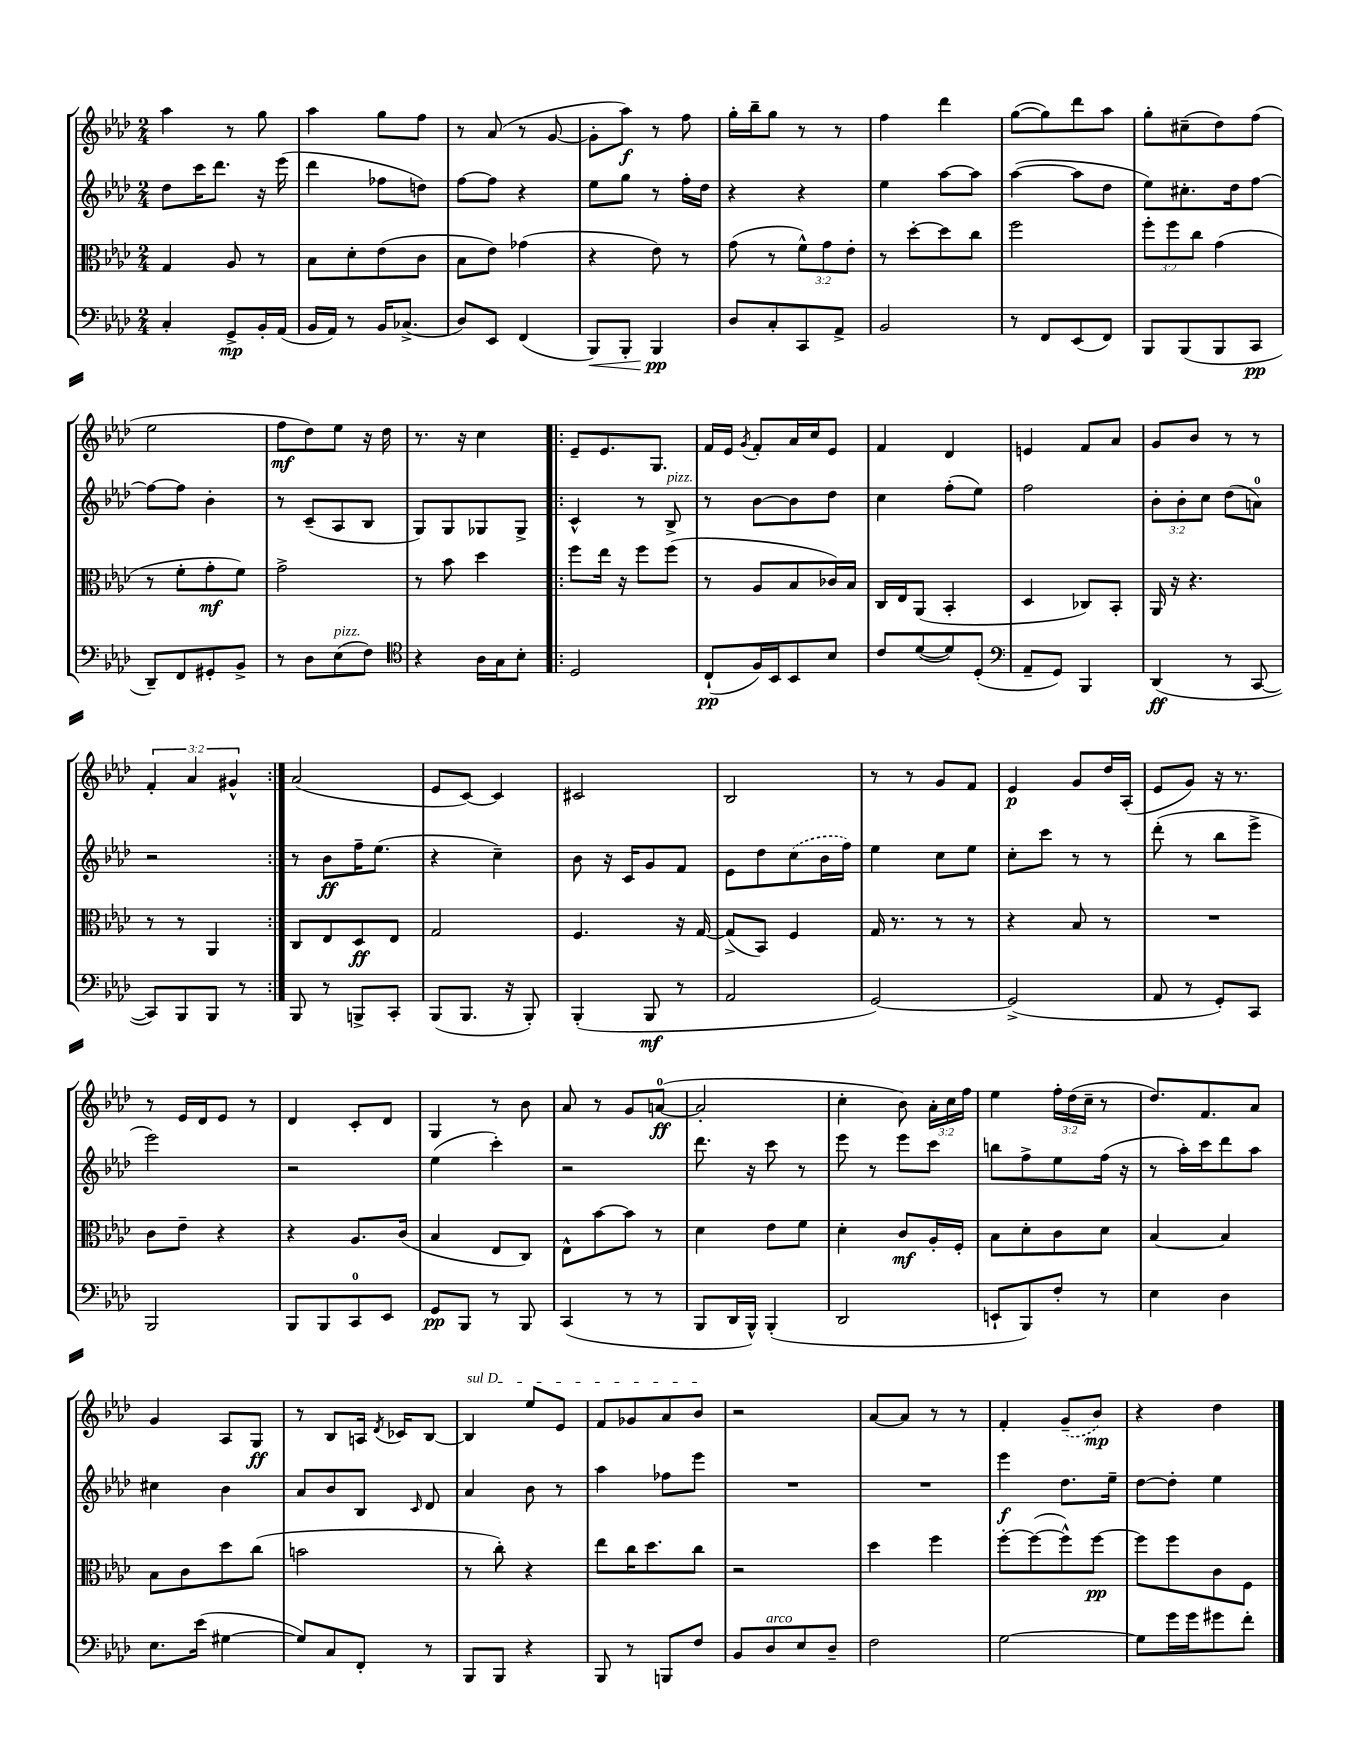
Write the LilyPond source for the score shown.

<<
\new StaffGroup <<
\new Staff = "s0" {
    \clef treble \key aes \major \numericTimeSignature \time 2/4 \override Staff.TupletNumber.text = #tuplet-number::calc-fraction-text
    \autoBeamOff aes''4 r8 g''8 |
    aes''4 g''8[ f''8] |
    r8 aes'8( r8 g'8~ |
    g'8[-. aes''8]\f) r8 f''8 |
    g''16[-. bes''16-- g''8] r8 r8 |
    f''4 des'''4 |
    g''8[~( g''8) des'''8 aes''8] |
    g''8[-. cis''8--( des''8) f''8]( |
    ees''2 |
    f''8[\mf des''8) ees''8] r16 des''16 |
    r8. r16 c''4 |
    \repeat volta 2 { ees'8[-- ees'8. g8.] |
    f'16[ ees'16] \acciaccatura { g'8 } f'8[-. aes'16 c''16 ees'8] |
    f'4 des'4 |
    e'4 f'8[ aes'8] |
    g'8[ bes'8] r8 r8 |
    \tuplet 3/2 { f'4-. aes'4 gis'4-^ } | }
    aes'2( |
    ees'8[ c'8]~) c'4 |
    cis'2 |
    bes2 |
    r8 r8 g'8[ f'8] |
    ees'4\p g'8[ des''16 aes16]-.( |
    ees'8[ g'8]) r16 r8. |
    r8 ees'16[ des'16 ees'8] r8 |
    des'4 c'8[-. des'8] |
    g4 r8 bes'8 |
    aes'8 r8 g'8[ a'8]-0~\ff( |
    a'2-. |
    c''4-. bes'8) \tuplet 3/2 { aes'16[-. c''16 f''16] } |
    ees''4 \tuplet 3/2 { f''16[-. des''16( c''16]-- } r8 |
    des''8.[) f'8. aes'8] |
    g'4 aes8[ g8]\ff |
    r8 bes8[ a16] \acciaccatura { des'8 } ces'16[ bes8]~ |
    \once \override TextSpanner.bound-details.left.text = \markup { \italic "sul D" } bes4\startTextSpan ees''8[ ees'8] |
    f'8[ ges'8 aes'8 bes'8]\stopTextSpan |
    r2 |
    aes'8[~ aes'8] r8 r8 |
    f'4-. \once \slurDashed g'8[--( bes'8]\mp) |
    r4 des''4 \bar "|." |
}
\new Staff = "s1" {
    \clef treble \key aes \major \numericTimeSignature \time 2/4 \override Staff.TupletNumber.text = #tuplet-number::calc-fraction-text
    \autoBeamOff des''8[ c'''16 des'''8.] r16 ees'''16( |
    des'''4 fes''8[ d''8]) |
    f''8[~ f''8] r4 |
    ees''8[ g''8] r8 f''16[-. des''16] |
    r4 r4 |
    ees''4 aes''8[~ aes''8] |
    aes''4~( aes''8[ des''8] |
    ees''8[) cis''8.-. des''16 f''8]~ |
    f''8[~ f''8] bes'4-. |
    r8 c'8[--( aes8 bes8] |
    g8[) g8 ges8 ges8]-> |
    \repeat volta 2 { c'4-^ r8 bes8->^\markup { \italic "pizz." } |
    r8 bes'8[~ bes'8 des''8] |
    c''4 f''8[-.( ees''8]) |
    f''2 |
    \tuplet 3/2 { bes'8[-. bes'8-. c''8] } des''8[( a'8]-0) |
    r2 | }
    r8 bes'8[\ff f''16-- ees''8.]( |
    r4 c''4--) |
    bes'8 r16 c'16[ g'8 f'8] |
    ees'8[ des''8 \once \slurDashed c''8( bes'16 f''16]) |
    ees''4 c''8[ ees''8] |
    c''8[-. c'''8] r8 r8 |
    des'''8-.( r8 bes''8[ ees'''8]-> |
    ees'''2) |
    r2 |
    ees''4( c'''4-.) |
    r2 |
    des'''8. r16 c'''8 r8 |
    ees'''8 r8 ees'''8[ c'''8] |
    b''8[ f''8-> ees''8 f''16]( r16 |
    r8 aes''16[-.) c'''16 des'''8 aes''8] |
    cis''4 bes'4 |
    aes'8[ bes'8 bes8] \grace { c'16 } des'8 |
    aes'4 bes'8 r8 |
    aes''4 fes''8[ ees'''8] |
    R2 |
    R2 |
    ees'''4\f des''8.[ ees''16]-- |
    des''8[~ des''8]-. ees''4 \bar "|." |
}
\new Staff = "s2" {
    \clef alto \key aes \major \numericTimeSignature \time 2/4 \override Staff.TupletNumber.text = #tuplet-number::calc-fraction-text
    \autoBeamOff g4 aes8 r8 |
    bes8[ des'8-. ees'8( c'8] |
    bes8[ ees'8]) ges'4( |
    r4 ees'8) r8 |
    g'8( r8 \tuplet 3/2 { f'8[-^) g'8 ees'8]-. } |
    r8 des''8[~-. des''8 c''8] |
    f''2 |
    \tuplet 3/2 { f''8[-. f''8 c''8] } g'4( |
    r8 f'8[-. g'8-.\mf f'8]) |
    g'2-> |
    r8 bes'8 des''4 |
    \repeat volta 2 { f''8[ ees''16] r16 f''8[ f''8]( |
    r8 aes8[ bes8 ces'16) bes16] |
    c16[ ees16 aes,8]( bes,4-. |
    des4 ces8[) bes,8]-. |
    aes,16 r16 r4. |
    r8 r8 aes,4 | }
    c8[ ees8 des8\ff ees8] |
    g2 |
    f4. r16 g16~ |
    g8[->( bes,8]) f4 |
    g16 r8. r8 r8 |
    r4 bes8 r8 |
    R2 |
    c'8[ ees'8]-- r4 |
    r4 aes8.[ c'16]( |
    bes4 ees8[ c8]) |
    ees8[-^ bes'8~ bes'8] r8 |
    des'4 ees'8[ f'8] |
    des'4-. c'8[\mf aes16-. f16]-. |
    bes8[ des'8-. c'8 des'8] |
    bes4~ bes4 |
    bes8[ c'8 des''8 c''8]( |
    b'2 |
    r8 c''8-.) r4 |
    ees''8[ c''16 des''8. c''8] |
    r2 |
    des''4 f''4 |
    f''8[~-. f''8~( f''8-^) f''8]~\pp |
    f''8[ f''8 c'8 f8] \bar "|." |
}
\new Staff = "s3" {
    \clef bass \key aes \major \numericTimeSignature \time 2/4
    \autoBeamOff c4-. g,8[->\mp bes,16-. aes,16]( |
    bes,16[ aes,16]) r8 bes,16[ ces8.]->( |
    des8[) ees,8] f,4( |
    bes,,8[\<) bes,,8]-. bes,,4\pp\! |
    des8[ c8-. c,8 aes,8]-> |
    bes,2 |
    r8 f,8[ ees,8( f,8]) |
    bes,,8[ bes,,8( bes,,8 c,8]\pp |
    des,8[--) f,8 gis,8-. bes,8]-> |
    r8 des8[ ees8^\markup { \italic "pizz." }( f8]) |
    \clef tenor r4 aes16[ g16 bes8]-. |
    \repeat volta 2 { des2 |
    c8[-!\pp( f16) bes,16 bes,8 bes8] |
    c'8[ des'8~( des'8) des8]-.( |
    \clef bass aes,8[-- g,8]) bes,,4 |
    des,4\ff( r8 c,8~ |
    c,8[) bes,,8 bes,,8] r8 | }
    bes,,8 r8 b,,8[-> c,8]-. |
    bes,,8[( bes,,8.] r16 bes,,8-.) |
    bes,,4-.( bes,,8\mf r8 |
    aes,2 |
    g,2~) |
    g,2->( |
    aes,8 r8 g,8[-.) c,8] |
    bes,,2 |
    bes,,8[ bes,,8 c,8-0 ees,8] |
    g,8[\pp bes,,8] r8 bes,,8 |
    c,4( r8 r8 |
    bes,,8[ des,16 bes,,16]-^) bes,,4-.( |
    des,2 |
    e,8[-! bes,,8) f8]-. r8 |
    ees4 des4 |
    ees8.[ ees'16]( gis4~ |
    gis8[) c8 f,8]-. r8 |
    bes,,8[ bes,,8] r4 |
    bes,,8 r8 b,,8[ f8] |
    bes,8[ des8^\markup { \italic "arco" } ees8 des8]-- |
    f2 |
    g2~ |
    g8[ g'16 g'16 gis'8 f'8]-. \bar "|." |
}
>>
>>
\layout { \context { \Score \remove "Bar_number_engraver" } }
